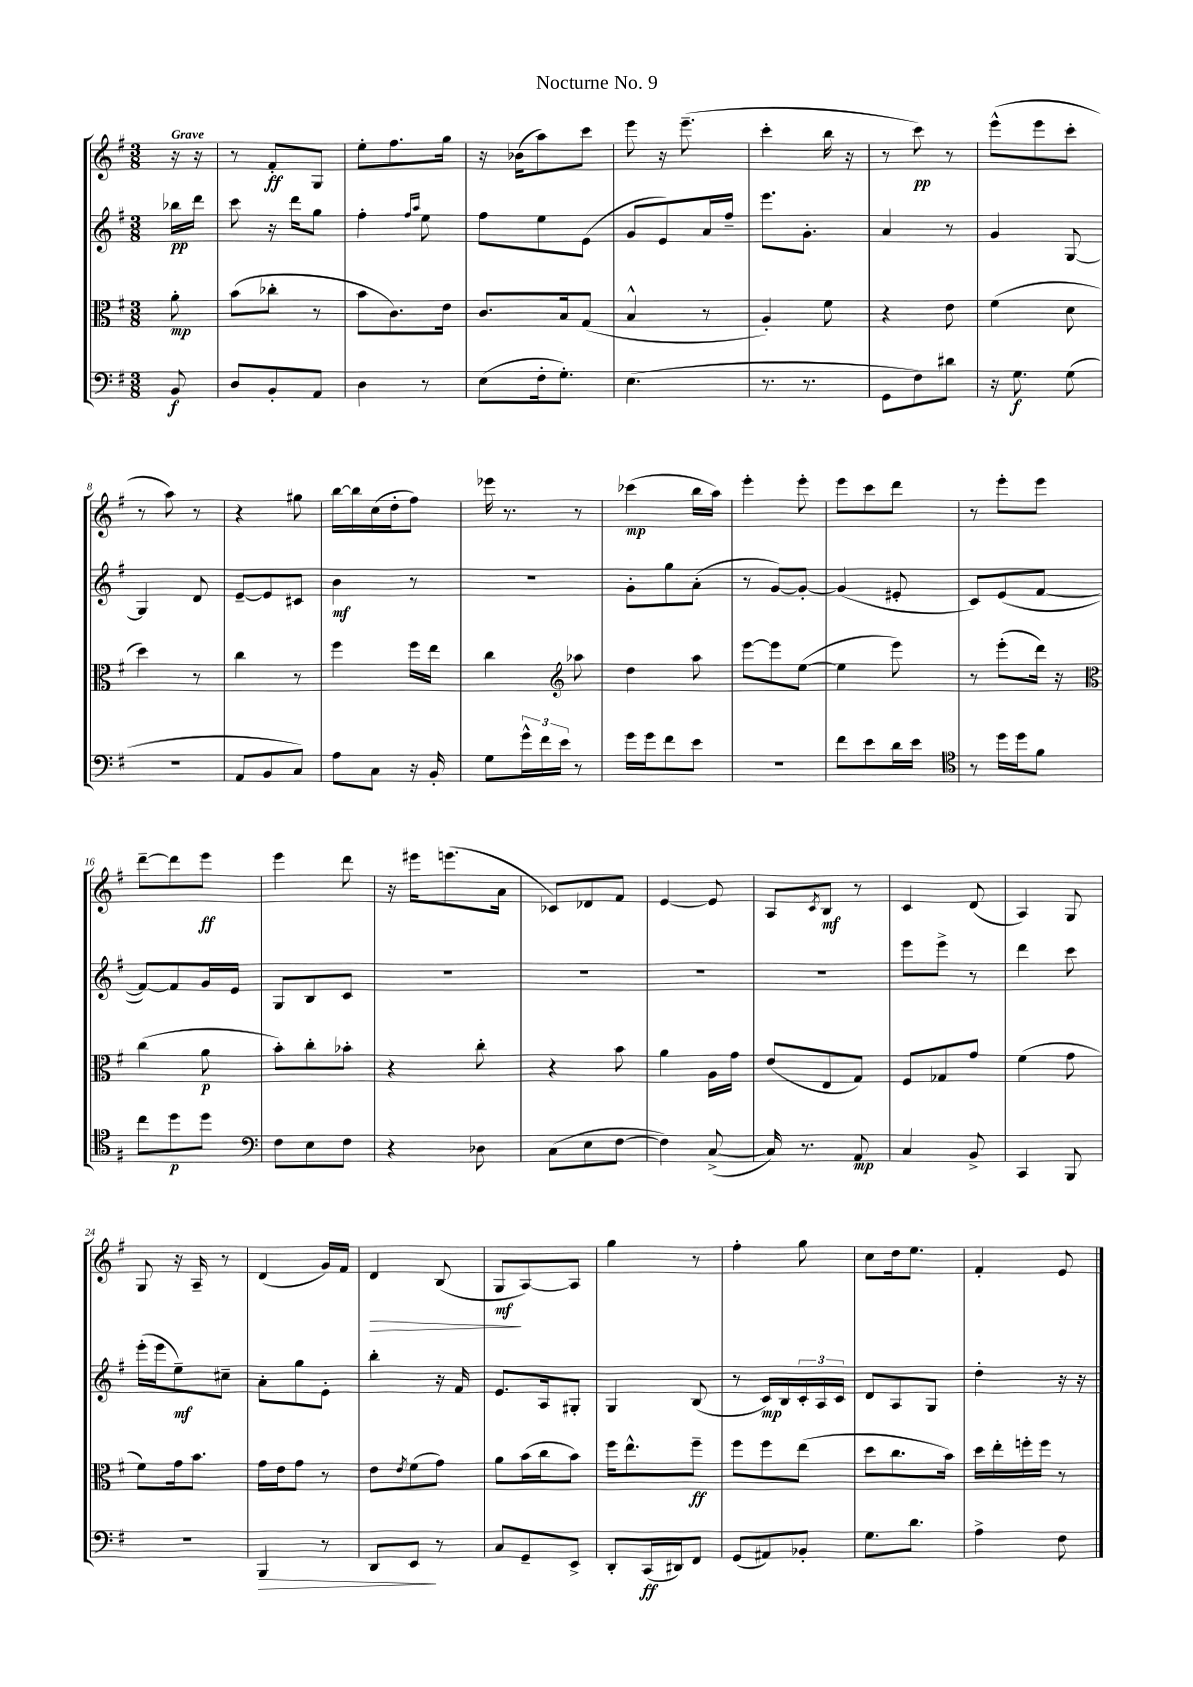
\header { title = "Nocturne No. 9" }
<<
\new StaffGroup <<
\new Staff = "s0" {
    \clef treble \key g \major \numericTimeSignature \time 3/8 \partial 8 \tempo "Grave"
    r16 r16 |
    r8 fis'8-.\ff g8 |
    e''8-. fis''8. g''16 |
    r16 bes'16( a''8) c'''8 |
    e'''8 r16 e'''8.--( |
    c'''4-. b''16 r16 |
    r8 c'''8\pp) r8 |
    e'''8-^( e'''8 c'''8-. |
    r8 a''8) r8 |
    r4 gis''8 |
    b''16~ b''16 c''16( d''16-. fis''8) |
    ees'''16 r8. r8 |
    ces'''4\mp( b''16 a''16) |
    e'''4-. e'''8-. |
    e'''8 c'''8 d'''8 |
    r8 e'''8-. e'''8 |
    d'''8~-- d'''8 e'''8\ff |
    e'''4 d'''8 |
    r16 eis'''16 e'''8.( a'16 |
    ces'8) des'8 fis'8 |
    e'4~ e'8 |
    a8 \acciaccatura { c'8 } b8\mf r8 |
    c'4 d'8( |
    a4) g8 |
    g8 r16 a16-- r8 |
    d'4( g'16) fis'16 |
    d'4\> b8( |
    g8\mf\! a8~) a8 |
    g''4 r8 |
    fis''4-. g''8 |
    c''8 d''16 e''8. |
    fis'4-. e'8 \bar "|." |
}
\new Staff = "s1" {
    \clef treble \key g \major \numericTimeSignature \time 3/8 \partial 8
    bes''16\pp d'''16 |
    c'''8 r16 d'''16 g''8 |
    fis''4-. \grace { fis''16 a''16 } e''8 |
    fis''8 e''8 e'8( |
    g'8 e'8) a'16 fis''16-- |
    e'''8. g'8.-. |
    a'4 r8 |
    g'4 g8~ |
    g4 d'8 |
    e'8~-- e'8 cis'8 |
    b'4\mf r8 |
    R4. |
    g'8-. g''8 a'8-.( |
    r8 g'8~) g'8~-. |
    g'4( eis'8-. |
    c'8) e'8( fis'8~ |
    fis'8~) fis'8 g'16 e'16 |
    g8 b8 c'8 |
    R4. |
    R4. |
    R4. |
    R4. |
    e'''8 e'''8-> r8 |
    d'''4 c'''8 |
    e'''16-.( e'''16 e''8--\mf) cis''8-- |
    a'8-. g''8 e'8-. |
    b''4-. r16 fis'16 |
    e'8. a16 gis8-. |
    g4 b8( |
    r8 c'16\mp) b16 \tuplet 3/2 { c'16-. a16 c'16 } |
    d'8 a8 g8 |
    d''4-. r16 r16 \bar "|." |
}
\new Staff = "s2" {
    \clef alto \key g \major \numericTimeSignature \time 3/8 \partial 8
    a'8-.\mp |
    b'8( ces''8-. r8 |
    b'8 c'8.) e'16 |
    c'8. b16 g8( |
    b4-^ r8 |
    a4-.) fis'8 |
    r4 e'8 |
    fis'4( d'8 |
    d''4) r8 |
    c''4 r8 |
    fis''4 fis''16 e''16 |
    c''4 \clef treble aes''8 |
    d''4 a''8 |
    e'''8~ e'''8 e''8~( |
    e''4 e'''8) |
    r8 e'''8-.( d'''16) r16 |
    \clef alto c''4( a'8\p |
    b'8-.) c''8-. bes'8-. |
    r4 c''8-. |
    r4 b'8 |
    a'4 a16 g'16 |
    e'8( e8 g8) |
    fis8 ges8 g'8 |
    fis'4( g'8 |
    fis'8) g'16 b'8. |
    g'16 e'16 g'8 r8 |
    e'8 \acciaccatura { e'8 } fis'8( g'8) |
    a'8 b'16( c''16 b'8) |
    fis''16 e''8.-^ fis''8--\ff |
    fis''8 fis''8 e''8( |
    d''8 c''8. b'16) |
    d''16 e''16-. f''16-. f''16 r8 \bar "|." |
}
\new Staff = "s3" {
    \clef bass \key g \major \numericTimeSignature \time 3/8 \partial 8
    b,8\f |
    d8 b,8-. a,8 |
    d4 r8 |
    e8( fis16-. g8.-.) |
    e4.( |
    r8. r8. |
    g,8 fis8) dis'8 |
    r16 g8.\f g8( |
    R4. |
    a,8 b,8 c8) |
    a8 c8 r16 b,16-. |
    g8 \tuplet 3/2 { g'16-^ fis'16 e'16 } r8 |
    g'16 g'16 fis'8 e'8 |
    R4. |
    fis'8 e'8 d'16 e'16 |
    \clef tenor r8 d''16 d''16 fis'8 |
    c''8 d''8\p d''8 |
    \clef bass fis8 e8 fis8 |
    r4 des8 |
    c8( e8 fis8~ |
    fis4) c8~->( |
    c16) r8. a,8\mp |
    c4 b,8-> |
    c,4 b,,8 |
    R4. |
    b,,4\> r8 |
    d,8 e,8\! r8 |
    c8 g,8-- e,8-> |
    d,8-. c,16\ff( dis,16) fis,8 |
    g,8( ais,8) bes,8-. |
    g8. d'8. |
    a4-> fis8 \bar "|." |
}
>>
>>
